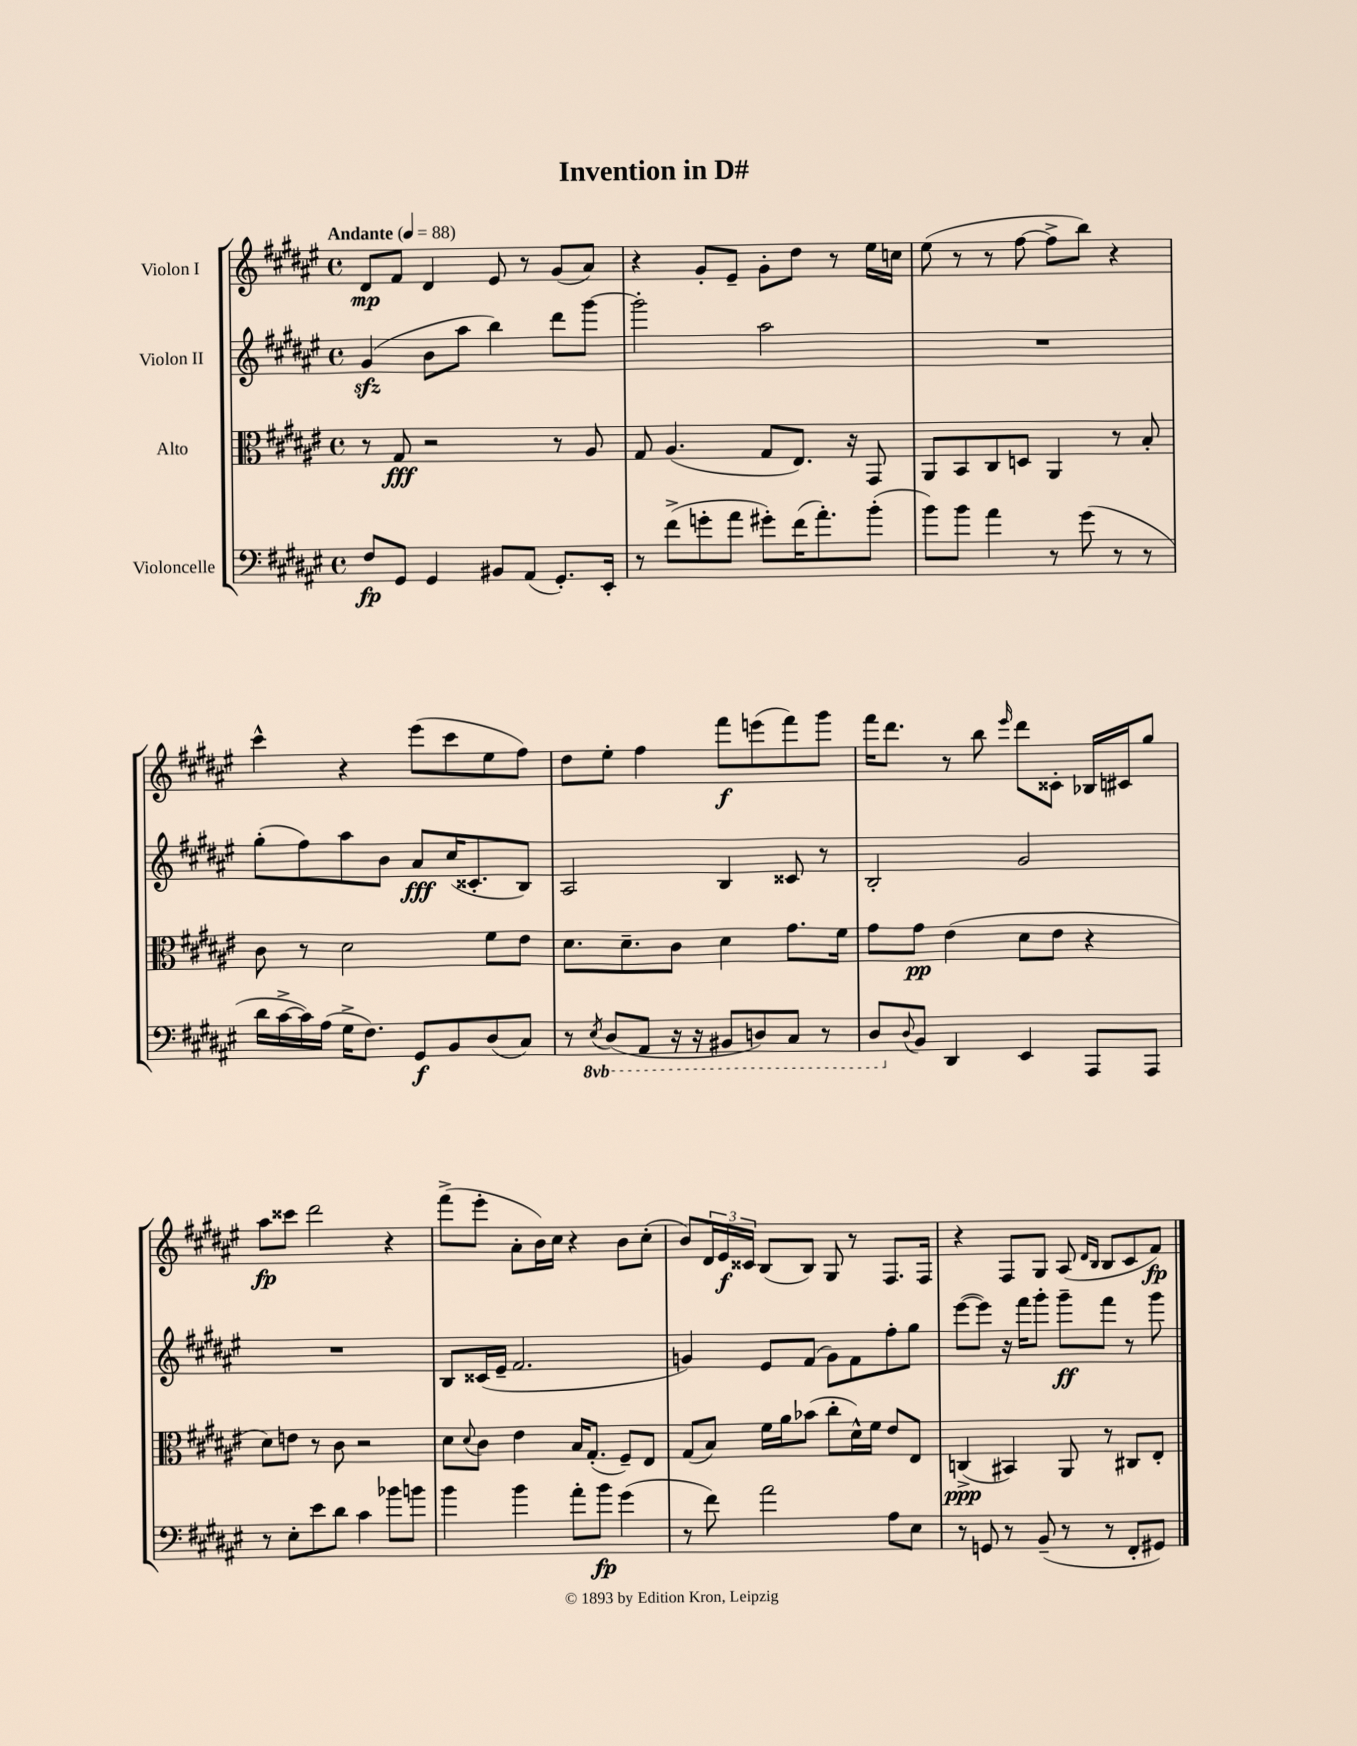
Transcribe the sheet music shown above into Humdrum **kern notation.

**kern	**kern	**kern	**kern
*staff4	*staff3	*staff2	*staff1
*clefF4	*clefC3	*clefG2	*clefG2
*k[f#c#g#d#a#e#]	*k[f#c#g#d#a#e#]	*k[f#c#g#d#a#e#]	*k[f#c#g#d#a#e#]
*M4/4	*M4/4	*M4/4	*M4/4
*met(c)	*met(c)	*met(c)	*met(c)
*MM88	*MM88	*MM88	*MM88
8F#	8r	(4g#	8d#
8GG#	8G#	.	8f#
4GG#	2r	8b	4d#
.	.	8aa#	.
8BB#	.	4bb)	8e#
(8AA#	.	.	8r
8.GG#')	8r	8ddd#	(8g#
.	8A#	[8ggg#	8a#)
16EE#'	.	.	.
=	=	=	=
8r	8G#	2ggg#']	4r
(8f#^	(4.A#	.	.
8g'	.	.	8g#'
8a#	.	.	8e#~
8g#')	8G#	2aa#	8g#'
(16f#	8.E#)	.	8dd#
8.a#')	.	.	.
.	.	.	8r
.	16r	.	.
(8b'	8GG#	.	16ee#
.	.	.	16cc
=	=	=	=
8b)	8AA#	1r	(8ee#
8b	8BB	.	8r
4a#	8C#	.	8r
.	8D	.	[8ff#
8r	4AA#	.	8ff#^]
(8g#	.	.	8bb)
8r	8r	.	4r
8r	8B'	.	.
=	=	=	=
16d#	8c#	(8gg#'	4ccc#^^
[16c#^	.	.	.
16c#])	8r	8ff#)	.
(16A#	.	.	.
16G#^	2d#	8aa#	4r
8.F#)	.	.	.
.	.	8b	.
8GG#	.	8a#	(8eee#
8BB	.	(16cc#	8ccc#
.	.	8.c##'	.
(8D#	8f#	.	8ee#
8C#)	8e#	8B)	8ff#)
=	=	=	=
8r	8.d#	2A#	8dd#
8qEE#	.	.	.
(8DD#	.	.	8ee#'
.	8.d#~	.	.
8AAA#	.	.	4ff#
16r	8c#	.	.
16r	.	.	.
8BBB#	4d#	4B	8fff#
8DD)	.	.	(8eee
8CC#	8.g#	8c##	8fff#)
8r	.	8r	8ggg#
.	16f#	.	.
=	=	=	=
8DD#	8g#	2B'	16fff#
.	.	.	8.ddd#
8qqD#	.	.	.
8BB	8g#	.	.
4DD#	(4e#	.	8r
.	.	.	8bb
.	.	.	16qqeee#
4EE#	8d#	2g#	8ddd#
.	8e#	.	8c##'
8AAA#	4r	.	16B-
.	.	.	16c#
8AAA#	.	.	8gg#
=	=	=	=
8r	8d#)	1r	8aa#
8E#'	8e	.	8ccc##
8e#	8r	.	2ddd#
8d#	8c#	.	.
4c#	2r	.	.
8b-	.	.	4r
8b	.	.	.
=	=	=	=
4b	8d#	8B	(8fff#^
.	8qqd#	.	.
.	8c#	(16c##	8eee#'
.	.	16e#~	.
4b	4e#	2.f#	8a#'
.	.	.	16b)
.	.	.	16cc#
8a#'	16B	.	4r
.	(8.G#'	.	.
8b	.	.	.
(4g#	8F#~)	.	8b
.	8E#	.	(8cc#'
=	=	=	=
8r	(8G#	4g)	8b)
8f#)	8B)	.	24d#
.	.	.	24e#
.	.	.	24c##
2a#	16f#	8e#	(8B
.	16a#	.	.
.	(8b-	(8f#	8B)
.	8cc#'	8g)	8G#
.	16d#^^)	8f#	8r
.	16f#	.	.
8A#	8e#	8ff#'	8.F#
8E#	8E#	8gg#	.
.	.	.	16F#
=	=	=	=
8r	(4C^	([8eee#	4r
8GG	.	8eee#])	.
8r	4BB#)	16r	8F#
.	.	16fff#	.
(8BB~	.	8ggg#'	8G#
8r	8AA#	8ggg#~	(8A#
.	.	.	16qqd#
.	.	.	16qqB
8r	8r	8fff#	8B
8FF#'	8C#	8r	8c#
8GG#)	8E#'	8ggg#	8f#)
==	==	==	==
*-	*-	*-	*-
